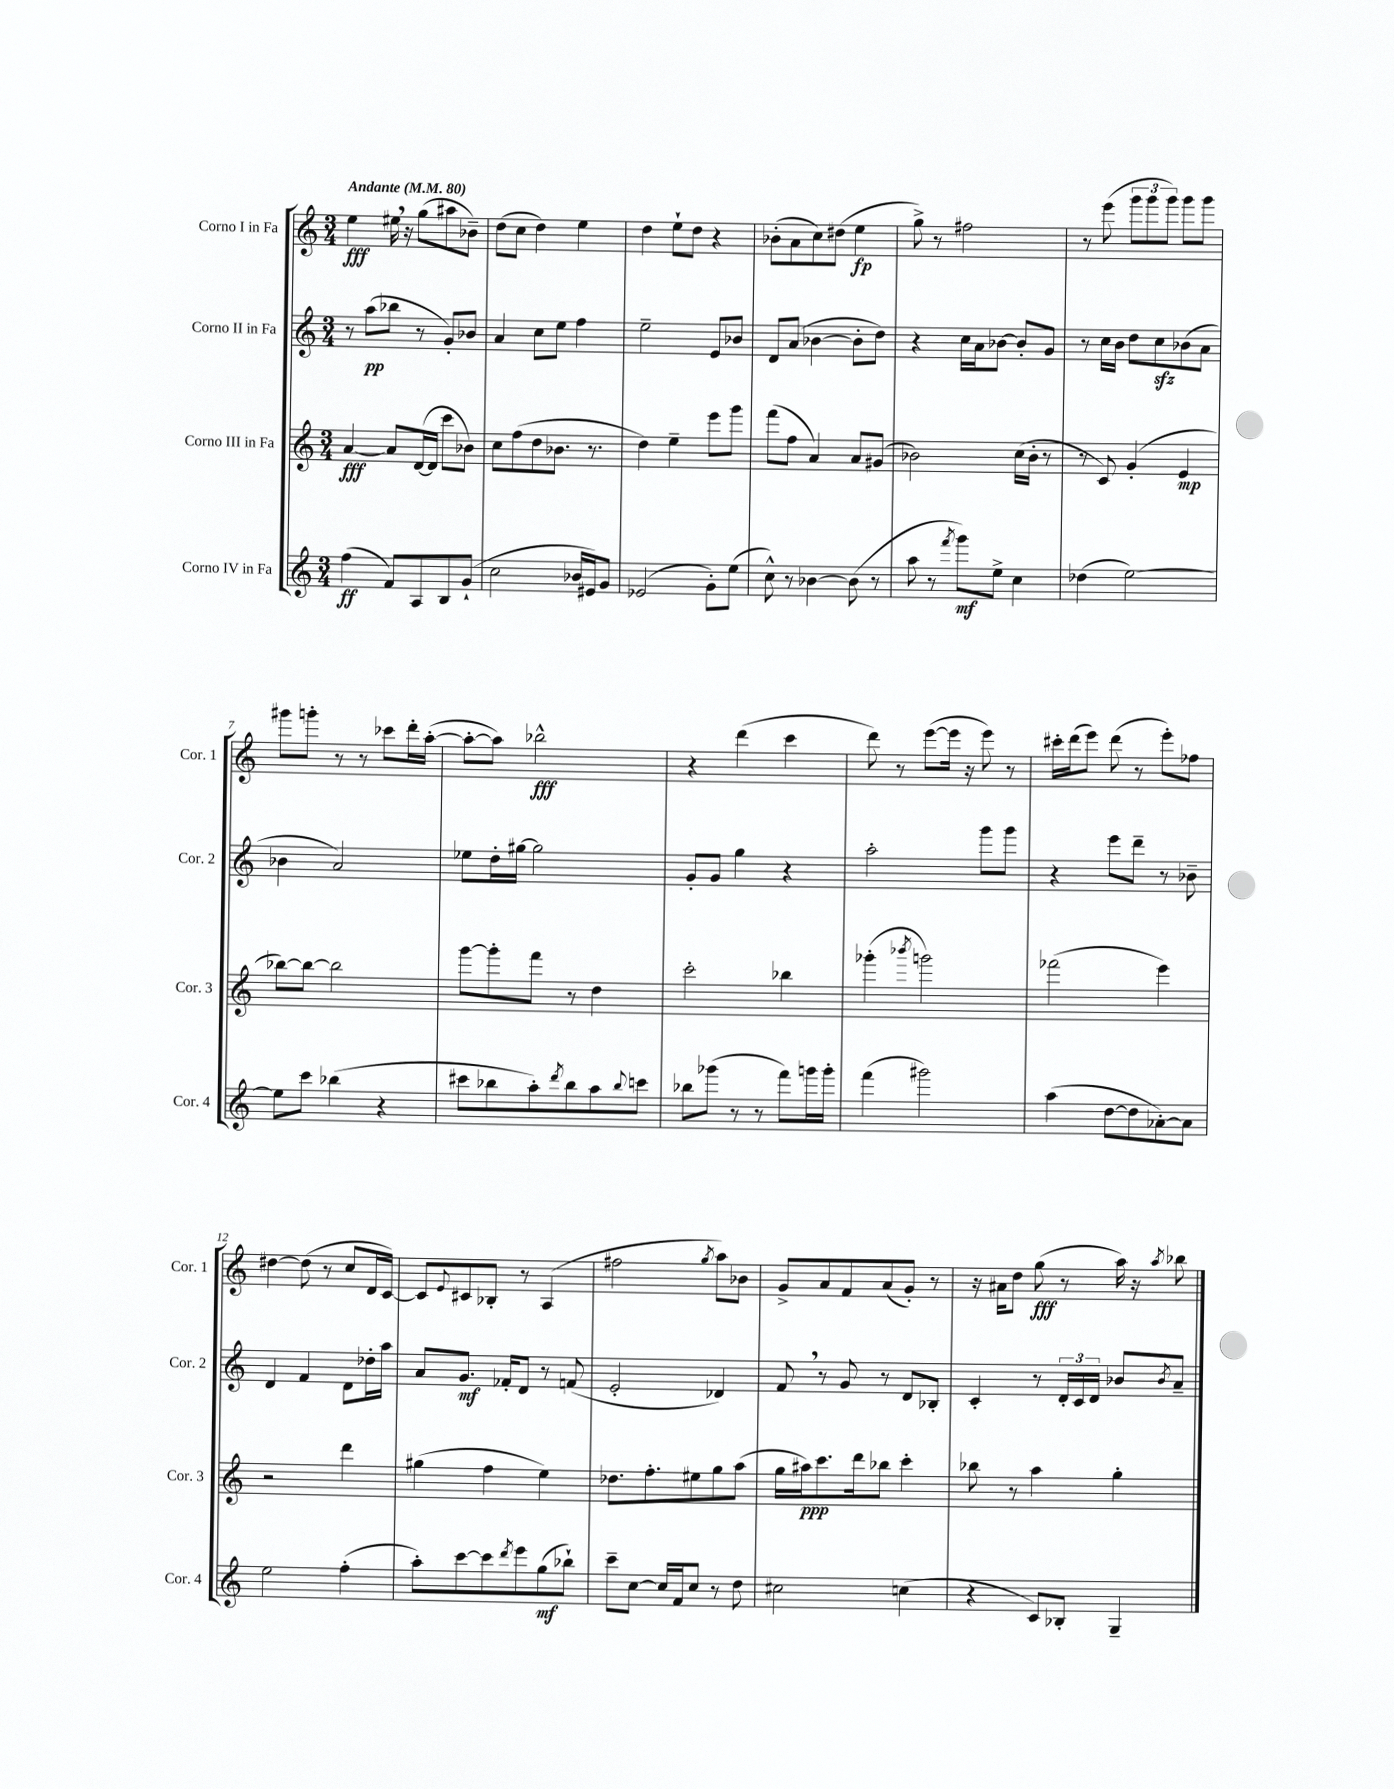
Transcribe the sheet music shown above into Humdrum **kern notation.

**kern	**dynam	**kern	**dynam	**kern	**dynam	**kern	**dynam
*part4	*part4	*part3	*part3	*part2	*part2	*part1	*part1
*staff4	*staff4	*staff3	*staff3	*staff2	*staff2	*staff1	*staff1
*I"Corno IV in Fa	*	*I"Corno III in Fa	*	*I"Corno II in Fa	*	*I"Corno I in Fa	*
*I'Cor. 4	*	*I'Cor. 3	*	*I'Cor. 2	*	*I'Cor. 1	*
*clefG2	*	*clefG2	*	*clefG2	*	*clefG2	*
*k[]	*	*k[]	*	*k[]	*	*k[]	*
*M3/4	*	*M3/4	*	*M3/4	*	*M3/4	*
*MM80	*	*MM80	*	*MM80	*	*MM80	*
=1	=1	=1	=1	=1	=1	=1	=1
!	!	!	!	!	!	!LO:TX:a:B:t=Andante	!
(4ff\	ff	[4a/	fff	8r	.	4ee\	fff
.	.	.	.	(8aa\L	pp	.	.
8f/L)	.	8a/L]	.	8bb-X\J	.	16ee#X,\	.
.	.	.	.	.	.	16r	.
8A/	.	([16d/L	.	8r	.	(8gg\L	.
.	.	16d/JJ]	.	.	.	.	.
8B/	.	8ccc\L	.	8g'/L)	.	8aa#X\	.
(8g`/J	.	8b-X\J)	.	8b-X/J	.	8b-X~\J)	.
=2	=2	=2	=2	=2	=2	=2	=2
2cc\	.	8cc\L	.	4a/	.	(8dd\L	.
.	.	(8ff\	.	.	.	8cc\J	.
.	.	8dd\	.	8cc\L	.	4dd\)	.
.	.	8.b-X\J	.	8ee\J	.	.	.
16b-X/LL	.	.	.	4ff\	.	4ee\	.
16e#X/J)	.	8.r	.	.	.	.	.
8g/J	.	.	.	.	.	.	.
=3	=3	=3	=3	=3	=3	=3	=3
(2e-X/	.	4dd\)	.	2ee~\	.	4dd\	.
.	.	4ee~\	.	.	.	8ee`\L	.
.	.	.	.	.	.	8dd\J	.
8g'\L)	.	8eee\L	.	8e/L	.	4r	.
(8ee\J	.	8ggg\J	.	8b-X/J	.	.	.
=4	=4	=4	=4	=4	=4	=4	=4
8cc^^\)	.	(8fff\L	.	8d/L	.	(8b-X'\L	.
8r	.	8ff\J	.	(8a/J	.	8a\	.
[4b-X\	.	4a/)	.	[4b-X\	.	8cc\)	.
.	.	.	.	.	.	(8dd#X\J	.
(8b-\]	.	8a/L	.	8b-'\L]	.	4ee\	fp
8r	.	(8g#X/J	.	8dd\J)	.	.	.
=5	=5	=5	=5	=5	=5	=5	=5
8aa\	.	2b-X\)	.	4r	.	8gg^\)	.
8r	.	.	.	.	.	8r	.
8qfff/	.	.	.	.	.	.	.
8ggg\L)	mf	.	.	16cc\LL	.	2ff#X\	.
.	.	.	.	16a\J	.	.	.
8ee^\J	.	.	.	[8b-X\J	.	.	.
4cc\	.	(16cc\LL	.	8b-'/L]	.	.	.
.	.	16b-'\JJ	.	.	.	.	.
.	.	8r	.	8g/J	.	.	.
=6	=6	=6	=6	=6	=6	=6	=6
(4dd-X\	.	8r	.	8r	.	8r	.
.	.	8c/)	.	16cc\LL	.	(8eee\	.
.	.	.	.	16b\JJ	.	.	.
[2ee\)	.	(4g'/	.	8dd\L	.	12ggg\L	.
.	.	.	.	.	.	12ggg\	.
.	.	.	.	8cczz\	.	.	.
.	.	.	.	.	.	12ggg\J)	.
.	.	4e/	mp	(8b-X\	.	8ggg\L	.
.	.	.	.	8a\J	.	8ggg\J	.
!!LO:LB:g=z
=7	=7	=7	=7	=7	=7	=7	=7
8ee\L]	.	[8bb-X\L)	.	4b-X\	.	8ggg#X\L	.
8ccc\J	.	8bb-\J_	.	.	.	8gggn'\J	.
(4bb-X\	.	2bb-\]	.	2a/)	.	8r	.
.	.	.	.	.	.	8r	.
4r	.	.	.	.	.	8ccc-X\L	.
.	.	.	.	.	.	16ddd'\L	.
.	.	.	.	.	.	([16aa'\JJ	.
=8	=8	=8	=8	=8	=8	=8	=8
8ccc#X\L	.	[8ggg\L	.	8ee-X\L	.	8aa'\L_	.
8bb-X\	.	8ggg'\]	.	16dd'\L	.	8aa\J])	.
.	.	.	.	[16gg#X\JJ	.	.	.
8aa'\)	.	8fff\J	.	2gg#\]	.	2bb-X^^\	fff
8qddd/	.	.	.	.	.	.	.
8bb-\	.	8r	.	.	.	.	.
8aa\	.	4dd\	.	.	.	.	.
8qqbb-/	.	.	.	.	.	.	.
8cccn\J	.	.	.	.	.	.	.
=9	=9	=9	=9	=9	=9	=9	=9
8bb-X\L	.	2ccc'\	.	8g'/L	.	4r	.
(8ggg-X\J	.	.	.	8g/J	.	.	.
8r	.	.	.	4gg\	.	(4ddd\	.
8r	.	.	.	.	.	.	.
8fff\L)	.	4bb-X\	.	4r	.	4ccc\	.
16gggn\L	.	.	.	.	.	.	.
16ggg'\JJ	.	.	.	.	.	.	.
=10	=10	=10	=10	=10	=10	=10	=10
(4fff\	.	(4ggg-X'\	.	2aa'\	.	8ddd\)	.
.	.	.	.	.	.	8r	.
.	.	8qbbb-X/	.	.	.	.	.
2ggg#X\)	.	2gggn\)	.	.	.	([8eee\L	.
.	.	.	.	.	.	16eee\Jk]	.
.	.	.	.	.	.	16r	.
.	.	.	.	8ggg\L	.	8eee\)	.
.	.	.	.	8ggg\J	.	8r	.
=11	=11	=11	=11	=11	=11	=11	=11
(4aa\	.	(2fff-X\	.	4r	.	16ccc#X'\LL	.
.	.	.	.	.	.	(16ddd\J	.
.	.	.	.	.	.	8eee\J)	.
[8dd\L	.	.	.	8eee\L	.	(8ddd\	.
8dd\]	.	.	.	8ddd~\J	.	8r	.
[8a-X'\)	.	4eee\)	.	8r	.	8eee'\L)	.
8a-\J]	.	.	.	8b-X~\	.	8ff-X\J	.
!!LO:LB:g=z
=12	=12	=12	=12	=12	=12	=12	=12
2ee\	.	2r	.	4d/	.	[4dd#X\	.
.	.	.	.	4f/	.	(8dd#\]	.
.	.	.	.	.	.	8r	.
(4ff'\	.	4ddd\	.	8d\L	.	8cc/L	.
.	.	.	.	16dd-X'\L	.	16d/L	.
.	.	.	.	16aa\JJ	.	[16c/JJ)	.
=13	=13	=13	=13	=13	=13	=13	=13
8aa'\L)	.	(4gg#X\	.	8a/L	.	8c/L]	.
.	.	.	.	.	.	8qqe/	.
[8ccc\	.	.	.	8.g/J	mf	8c#X/	.
8ccc\]	.	4ff\	.	.	.	8B-X'/J	.
.	.	.	.	16f-X'/KL	.	.	.
8qddd/	.	.	.	.	.	.	.
8eee\	.	.	.	8d/J	.	8r	.
(8gg\	mf	4ee\)	.	8r	.	(4A/	.
8bb-X`\J)	.	.	.	(8fn/	.	.	.
=14	=14	=14	=14	=14	=14	=14	=14
8ccc~\L	.	8.dd-X\L	.	2e'/	.	2ff#X\	.
[8cc\J	.	.	.	.	.	.	.
.	.	8.ff'\	.	.	.	.	.
16cc/LL]	.	.	.	.	.	.	.
16f/J	.	.	.	.	.	.	.
8cc/J	.	8ee#X\	.	.	.	.	.
.	.	.	.	.	.	8qgg/	.
8r	.	8gg\	.	4d-X/)	.	8aa\L)	.
8dd\	.	(8aa\J	.	.	.	8b-X\J	.
=15	=15	=15	=15	=15	=15	=15	=15
2cc#X\	.	16gg\LL	.	8f,/	.	8g^/L	.
.	.	16aa#X\J)	ppp	.	.	.	.
.	.	8.ccc\	.	8r	.	8a/	.
.	.	.	.	8g/	.	8f/	.
.	.	16ddd\k	.	.	.	.	.
.	.	8bb-X\J	.	8r	.	(8a/	.
(4ccn\	.	4ccc'\	.	8d/L	.	8g'/J)	.
.	.	.	.	8B-X'/J	.	8r	.
=16	=16	=16	=16	=16	=16	=16	=16
4r	.	8bb-X\	.	4c'/	.	16r	.
.	.	.	.	.	.	16a#X\KL	.
.	.	8r	.	.	.	8dd\J	.
8c/L)	.	4aa\	.	8r	.	(8gg\	fff
8B-X'/J	.	.	.	24d'/LL	.	8r	.
.	.	.	.	24c/	.	.	.
.	.	.	.	24d/JJ	.	.	.
4G~/	.	4gg'\	.	8b-X/L	.	16aa\)	.
.	.	.	.	.	.	16r	.
.	.	.	.	8qb-/	.	8qaa/	.
.	.	.	.	8a~/J	.	8bb-X\	.
==	==	==	==	==	==	==	==
*-	*-	*-	*-	*-	*-	*-	*-
